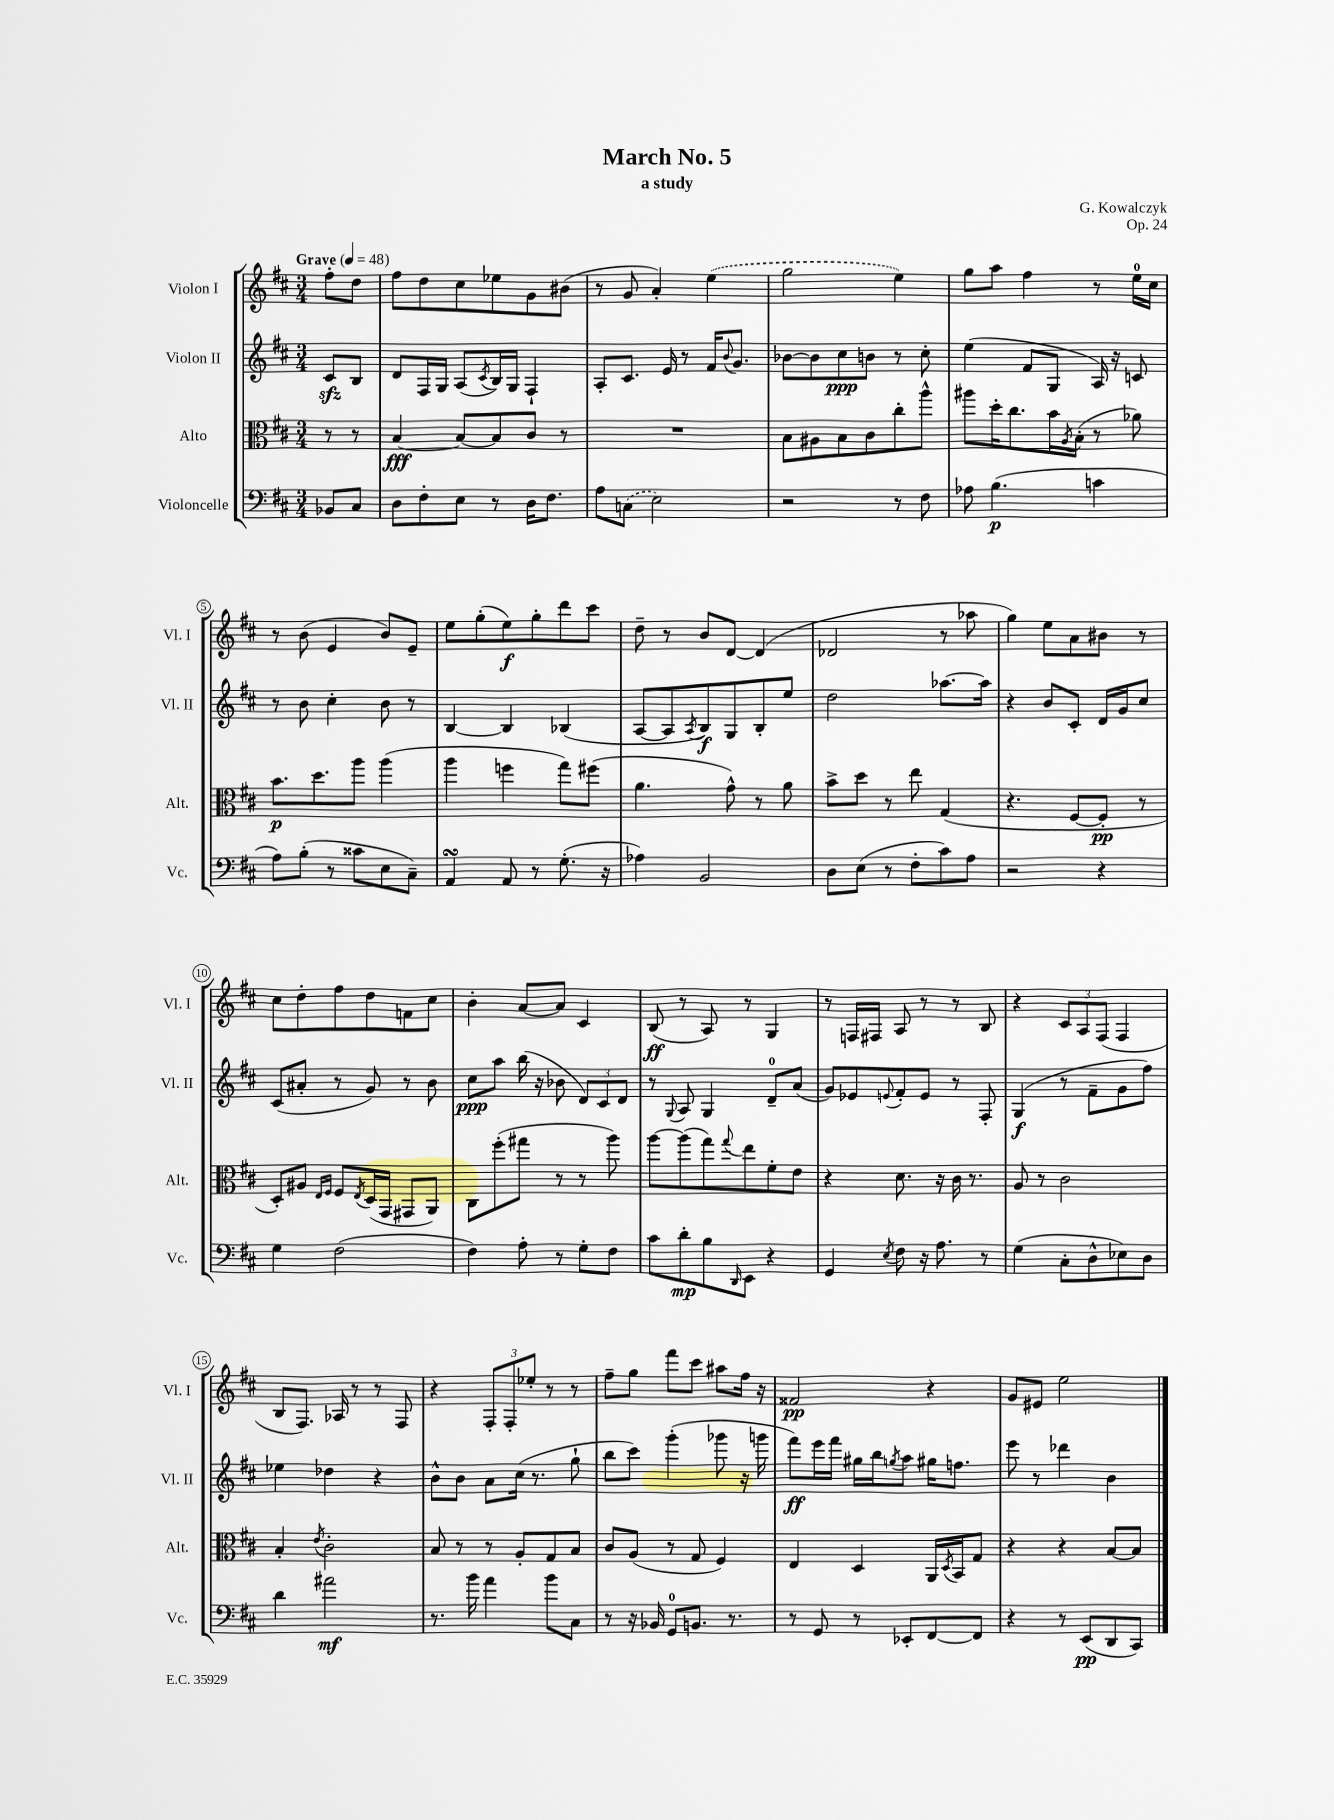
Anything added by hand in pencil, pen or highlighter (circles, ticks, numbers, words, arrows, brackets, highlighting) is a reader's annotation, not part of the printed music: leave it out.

**kern	**kern	**kern	**kern
*staff4	*staff3	*staff2	*staff1
*clefF4	*clefC3	*clefG2	*clefG2
*k[f#c#]	*k[f#c#]	*k[f#c#]	*k[f#c#]
*M3/4	*M3/4	*M3/4	*M3/4
*MM48	*MM48	*MM48	*MM48
8BB-/L	8r	8c#/L	8ff#'\L
8C#/J	8r	8B/J	8dd\J
=	=	=	=
8D\L	[4B/	8d/L	8ff#\L
8F#'\	.	16F#/L	8dd\
.	.	16G/JJ	.
8E\J	8B/_L	(8A/L	8cc#\
.	.	8qc#/	.
8r	8B/]	16B/L)	8ee-\
.	.	16G/JJ	.
16D\LK	8c#/J	4F#`/	8g\
8.F#\J	.	.	.
.	8r	.	(8b#\J
=	=	=	=
8A\L	2.r	8A'/L	8r
(8C\J	.	8.c#/J	8g/
2E\)	.	.	4a'/)
.	.	16e/	.
.	.	8r	.
.	.	16f#/LK	(4ee\
.	.	8qqb/	.
.	.	8.g/J	.
=	=	=	=
2r	8B\L	[8b-\L	2gg\
.	8A#\	8b-\]	.
.	8B\	8cc#\	.
.	8c#\	8b\J	.
8r	8cc#'\	8r	4ee\)
8F#\	8aa^^\J	8cc#'\	.
=	=	=	=
8A-\	8aa#\L	(4ee\	8gg\L
(4.B\	16dd'\K	.	8aa\J
.	8.cc#\	.	.
.	.	8f#/L	4ff#\
.	16b\L	8G/J	.
.	8qA/	.	.
.	(16B'\JJ	.	.
4c\	8r	16A/)	8r
.	.	16r	.
.	8a-\)	8c/	16ee\LL
.	.	.	16cc#\JJ
=	=	=	=
8A\L)	8.b\L	8r	8r
(8B'\J	.	8b\	(8b\
.	8.dd\	.	.
8r	.	4cc#'\	4e/
8c##\L	8aa\J	.	.
8E\	(4aa\	8b\	8b/L)
8C#~\J)	.	8r	8e~/J
=	=	=	=
4AA/	4aa\	[4B/	8ee\L
.	.	.	(8gg'\
8AA/	4ff\	4B/]	8ee\)
8r	.	.	8gg'\
(8.G'\	8gg\L)	(4B-/	8ddd\
.	(8ff#\J	.	8ccc#\J
16r	.	.	.
=	=	=	=
4A-\)	4.a\	[8A/L	8dd~\
.	.	8A/]	8r
.	.	8qA/	.
2BB/	.	8B/)	8b/L
.	8g^^\)	8G/	[8d/J
.	8r	8B'/	(4d/]
.	8a\	8ee/J	.
=	=	=	=
8D\L	8b^\L	2dd\	2d-/
(8E\J	8dd\J	.	.
8r	8r	.	.
8F#'\L	8ee\	.	.
8c#\)	(4G/	[8.aa-\L	8r
8A\J	.	.	8aa-\
.	.	16aa-\]Jk	.
=	=	=	=
2r	4.r	4r	4gg\)
.	.	8b/L	8ee\L
.	[8F#/L	8c#'/J	8a\
4r	8F#'/]J	16d/LL	8b#\J
.	.	16g/J	.
.	8r	8cc#/J	8r
=	=	=	=
4G\	8D'/L)	(8c#/L	8cc#\L
.	8A#/J	8a#'/J	8dd'\
.	16qqE/LL	.	.
.	16qqF#/JJ	.	.
(2F#\	8F#/L	8r	8ff#\
.	8qE/	.	.
.	(16D/L	8g/)	8dd\
.	16GG/JJ	.	.
.	8GG#/L	8r	8f\
.	8AA/J)	8b\	8cc#\J
=	=	=	=
4F#\)	8C#\L	8cc#\L	4b'\
.	(8ff#'\	8aa\J	.
8A'\	8gg#\J	(16bb\	[8a/L
.	.	16r	.
8r	8r	8b-\	8a/]J
8G'\L	8r	12d/L)	4c#/
.	.	12c#/	.
8F#\J	8aa\)	.	.
.	.	12d/J	.
=	=	=	=
8c#\L	[8aa\L	8r	(8B/
.	.	8qqG/	.
8d'\	(8aa\]	8A/	8r
8B\	8gg\)	4G/	8A/)
16qqDD/	8qqgg/	.	.
8EE\J	8ee\	.	8r
4r	8f#'\	8d~/L	4G/
.	8e\J	(8a/J	.
=	=	=	=
4GG/	4r	8g/L)	8r
.	.	8e-/	16F/LL
.	.	.	16F#/JJ
8qE/	.	8qqe/	.
8F#\	8.d\	8f#'/	8A/
16r	.	8e/J	8r
8.A\	16r	.	.
.	16c#\	8r	8r
.	8.r	.	.
8r	.	8F#'/	8B/
=	=	=	=
(4G\	8A/	(4G/	4r
.	8r	.	.
8C#'\L	2c#\	8r	12c#/L
.	.	.	12A/
8D^^\	.	8f#~\L	.
.	.	.	(12F#/J
8E-\)	.	8g\	4F#/
8D\J	.	8ff#\J)	.
=	=	=	=
4d\	4B'/	4ee-\	8B/L
.	.	.	8.F#/J)
.	8qe/	.	.
2a#\	2c#'\	4dd-\	.
.	.	.	16A-/
.	.	.	8r
.	.	4r	8r
.	.	.	8F#/
=	=	=	=
8.r	8B/	8b^^\L	4r
.	8r	8b\J	.
16b\	.	.	.
4a\	8r	8a\L	12F#'/L
.	.	.	12F#'/
.	8A'/L	(16cc#\Jk	.
.	.	.	12ee-'/J
.	.	8.r	.
8b\L	8G/	.	8r
8C#\J	8B/J	8gg`\	8r
=	=	=	=
8r	8c#/L	8bb\L	8ff#~\L
16r	(8A/J	8ccc#\J)	8gg\J
16BB-/	.	.	.
8GG/L	8r	(4ggg'\	8fff#\L
8.BB/J	8G/	.	8ccc#\J
.	4F#/)	8ggg-\	8aa#\L
8.r	.	.	.
.	.	16r	16ff#\Jk
.	.	16ggg\	16r
=	=	=	=
8r	4E/	8fff#\L)	2f##/
8GG/	.	16eee\L	.
.	.	16fff#\JJ	.
8r	4D/	16gg#\LL	.
.	.	16bb\J	.
.	.	8qgg/	.
8EE-'/L	.	8aa\J	.
[8FF#/	16AA/LL	16gg#\LK	4r
.	8qD/	.	.
.	16BB/J	8.ff\J	.
8FF#/]J	8G/J	.	.
=	=	=	=
4r	4r	8eee\	8g/L
.	.	8r	8e#/J
8r	4r	4ddd-\	2ee\
(8EE/L	.	.	.
8DD/	[8B/L	4b\	.
8CC#/J)	8B/]J	.	.
==	==	==	==
*-	*-	*-	*-
